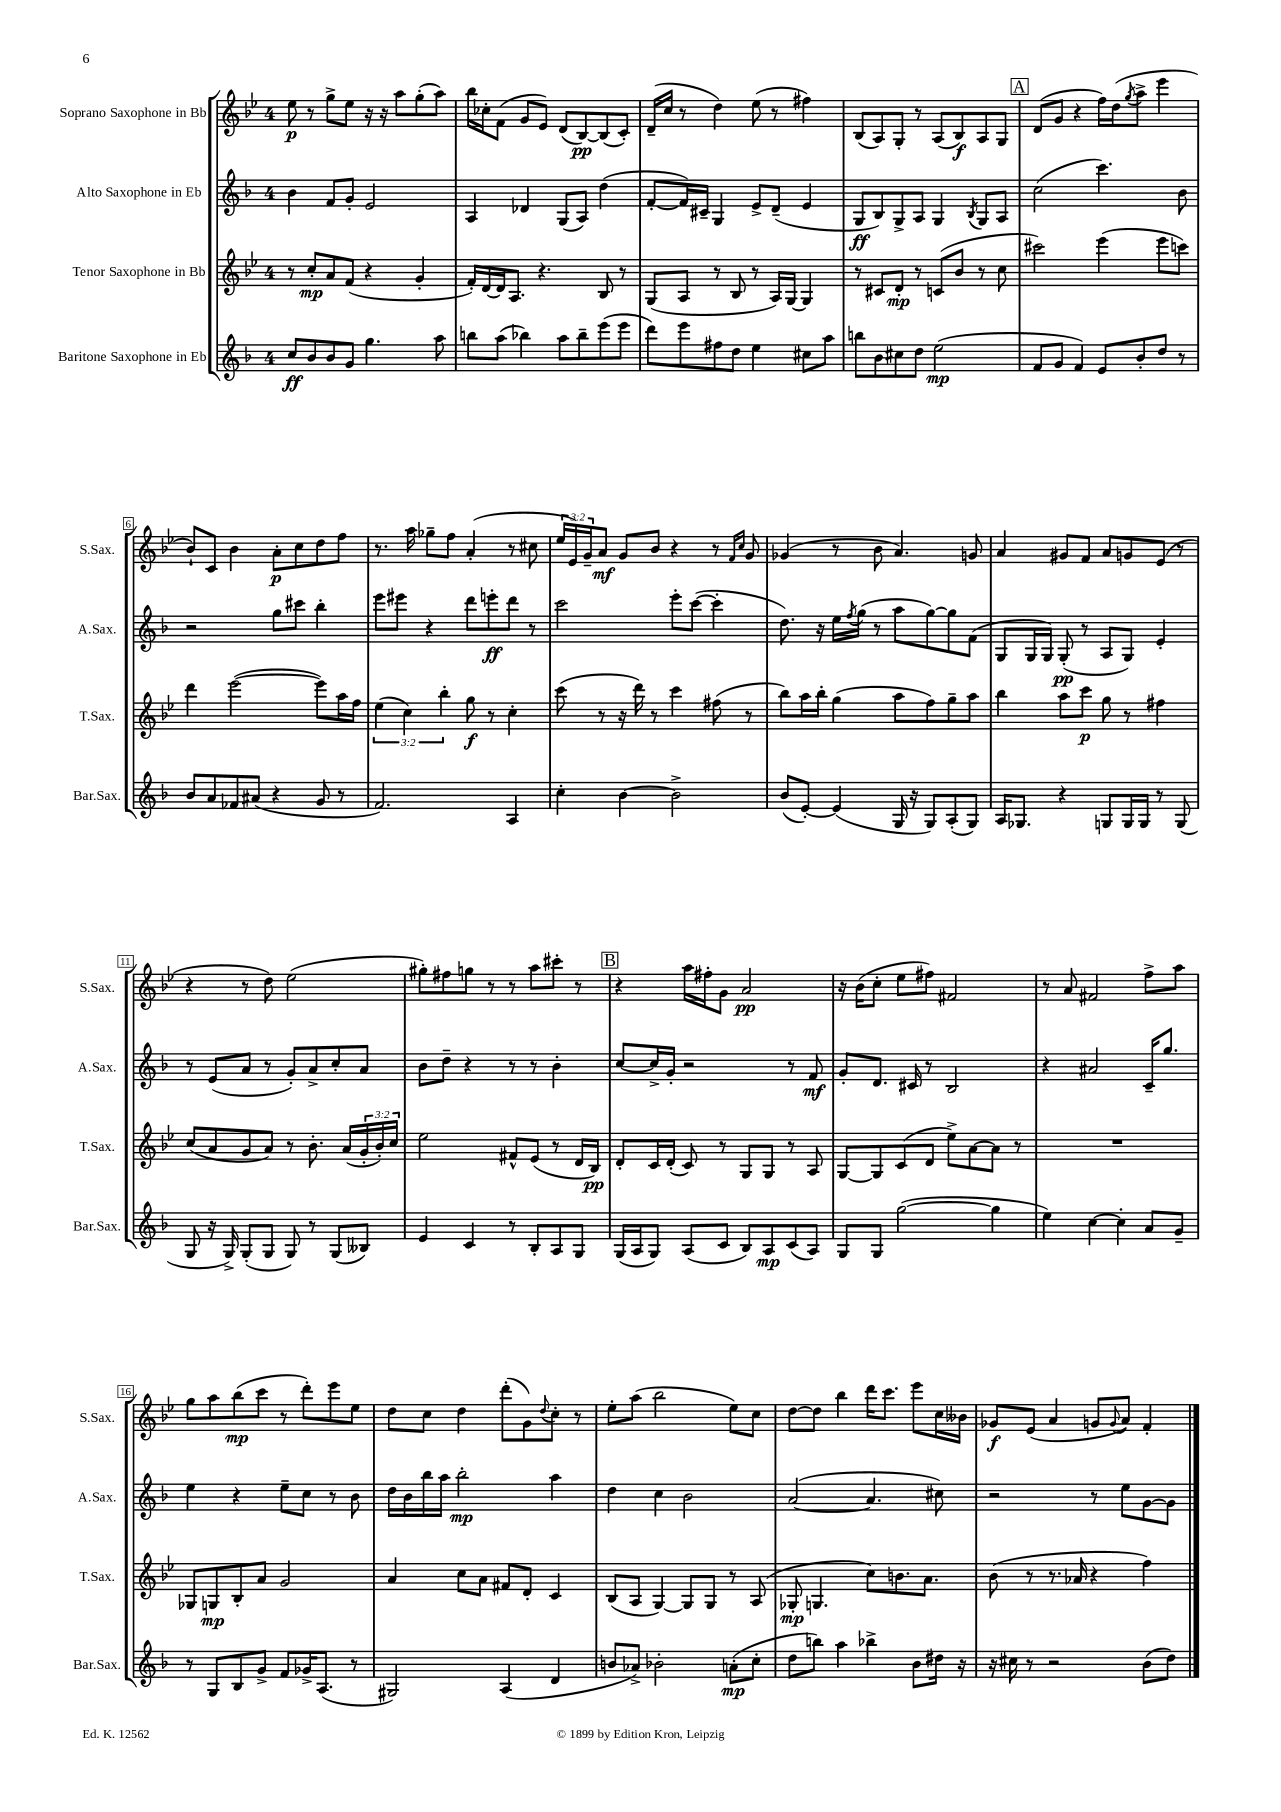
<<
\new StaffGroup <<
\new Staff = "s0" \with { instrumentName = "Soprano Saxophone in Bb" shortInstrumentName = "S.Sax." } {
    \clef treble \key bes \major \once \override Staff.TimeSignature.style = #'single-digit \time 4/4 \override Staff.TupletNumber.text = #tuplet-number::calc-fraction-text
    ees''8\p r8 g''8-> ees''8 r16 r16 a''8 g''8-.( a''8) |
    bes''16 ces''16-. f'8( g'8 ees'8) d'8( bes8~\pp) bes8( c'8-.) |
    d'16--( c''16 r8 d''4) ees''8( r8 fis''4) |
    bes8( a8) g8-. r8 a8( bes8\f) a8 g8 |
    \mark \markup { \box "A" } d'8( g'8 r4 f''16) d''16( \acciaccatura { g''8 } a''8-> ees'''4 |
    bes'8-!) c'8 bes'4 a'8-.\p c''8 d''8 f''8 |
    r8. a''16 ges''8-- f''8 a'4-.( r8 cis''8 |
    \tuplet 3/2 { ees''16 ees'16) g'16-- } a'8\mf g'8 bes'8 r4 r8 \grace { f'16 c''16 } g'8 |
    ges'4( r8 bes'8 a'4.) g'8 |
    a'4 gis'8 f'8 a'8 g'8 ees'8( r8 |
    r4 r8 d''8) ees''2( |
    gis''8-.) fis''8 g''8 r8 r8 a''8 cis'''8-. r8 |
    \mark \markup { \box "B" } r4 a''16 fis''16-. g'8 a'2\pp |
    r16 bes'16( c''8-. ees''8 fis''8) fis'2 |
    r8 a'8 fis'2 f''8-> a''8 |
    g''8 a''8 bes''8\mp( c'''8 r8 d'''8-.) ees'''8 ees''8 |
    d''8 c''8 d''4 d'''8-.( g'8) \appoggiatura { d''8 } c''8-. r8 |
    ees''8-. a''8( bes''2 ees''8) c''8 |
    d''8~ d''8 bes''4 d'''16 c'''8. ees'''8 c''16 beses'16 |
    ges'8\f ees'8( a'4 g'8 \appoggiatura { g'8 } a'8) f'4-. \bar "|." |
}
\new Staff = "s1" \with { instrumentName = "Alto Saxophone in Eb" shortInstrumentName = "A.Sax." } {
    \clef treble \key f \major \once \override Staff.TimeSignature.style = #'single-digit \time 4/4
    bes'4 f'8 g'8-. e'2 |
    a4 des'4 g8( a8) d''4( |
    f'8~-. f'16) cis'16-- g4 e'8-> d'8--( e'4 |
    g8\ff bes8) g8-> a8 g4 \acciaccatura { bes8 } g8 a8 |
    \mark \markup { \box "A" } c''2( c'''4.) bes'8 |
    r2 g''8 cis'''8 bes''4-. |
    e'''8 eis'''8 r4 d'''8 e'''8-.\ff d'''8 r8 |
    c'''2 e'''8-. c'''8~( c'''4-. |
    d''8.) r16 e''16 \acciaccatura { f''8 } g''16( r8 a''8 g''8~) g''8 f'8( |
    g8 g16 g16) g8-.\pp( r8 a8 g8) e'4-. |
    r8 e'8( a'8 r8 g'8-.) a'8-> c''8-. a'8 |
    bes'8 d''8-- r4 r8 r8 bes'4-. |
    \mark \markup { \box "B" } c''8~ c''16-> g'16-. r2 r8 f'8\mf |
    g'8-. d'8. cis'16 r8 bes2 |
    r4 ais'2 c'16-- g''8. |
    e''4 r4 e''8-- c''8 r8 bes'8 |
    d''16 bes'16 bes''16 a''16 bes''2-.\mp a''4 |
    d''4 c''4 bes'2 |
    a'2~( a'4. cis''8) |
    r2 r8 e''8 g'8~ g'8 \bar "|." |
}
\new Staff = "s2" \with { instrumentName = "Tenor Saxophone in Bb" shortInstrumentName = "T.Sax." } {
    \clef treble \key bes \major \once \override Staff.TimeSignature.style = #'single-digit \time 4/4 \override Staff.TupletNumber.text = #tuplet-number::calc-fraction-text
    r8 c''8-.\mp a'8 f'8( r4 g'4-. |
    f'16-.) d'16~ d'16 a8. r4. bes8 r8 |
    g8( a8 r8 bes8 r8 a16) g16~ g4 |
    r8 cis'8 d'8-.\mp r8 c'8( bes'8 r8 c''8 |
    \mark \markup { \box "A" } cis'''2) ees'''4( ees'''8 c'''8) |
    d'''4 ees'''2~( ees'''8) a''16 f''16 |
    \tuplet 3/2 { ees''4( c''4) bes''4-. } g''8\f r8 c''4-. |
    c'''8( r8 r16 d'''16) r8 c'''4 fis''8( r8 |
    bes''8) a''16 bes''16-. g''4( a''8 f''8) g''8-- a''8 |
    bes''4 a''8 c'''8\p g''8 r8 fis''4 |
    c''8( a'8 g'8 a'8) r8 bes'8.-. a'16( \tuplet 3/2 { g'16-. bes'16-.) c''16 } |
    ees''2 fis'8-^ ees'8( r8 d'16 bes16\pp) |
    \mark \markup { \box "B" } d'8-. c'16 d'16-.( c'8) r8 g8 g8 r8 a8 |
    g8~ g8 c'8( d'8 ees''8->) a'8~ a'8 r8 |
    R1 |
    ges8 g8\mp bes8-. a'8 g'2 |
    a'4 c''8 a'8 fis'8 d'8-. c'4 |
    bes8( a8 g4~) g8 g8 r8 a8( |
    ges8-.\mp g4. c''8) b'8. a'8. |
    bes'8( r8 r8. aes'16 r4 f''4) \bar "|." |
}
\new Staff = "s3" \with { instrumentName = "Baritone Saxophone in Eb" shortInstrumentName = "Bar.Sax." } {
    \clef treble \key f \major \once \override Staff.TimeSignature.style = #'single-digit \time 4/4
    c''8\ff bes'8 bes'8 g'8 g''4. a''8 |
    b''8 a''8( bes''4) a''8 bes''8-- e'''8( e'''8 |
    d'''8) e'''8 fis''8 d''8 e''4 cis''8 a''8 |
    b''8 bes'8 cis''8 d''8 e''2\mp( |
    \mark \markup { \box "A" } f'8 g'8 f'4) e'8 bes'8-. d''8 r8 |
    bes'8 a'8 fes'8 ais'8( r4 g'8 r8 |
    f'2.) a4 |
    c''4-. bes'4~ bes'2-> |
    bes'8( e'8~-.) e'4( g16 r16 g8) a8-.( g8) |
    a16 ges8. r4 g8 g16 g16 r8 g8( |
    g8 r16 g16->) g8-.( g8 g8) r8 g8( beses8) |
    e'4 c'4 r8 bes8-. a8 g8 |
    \mark \markup { \box "B" } g16( a16 g8) a8( c'8 bes8) a8\mp c'8( a8) |
    g8 g8 g''2~( g''4 |
    e''4) c''4~ c''4-. a'8 g'8-- |
    r8 g8 bes8 g'8-> f'8 ges'16-> a8.( r8 |
    gis2) a4( d'4 |
    b'8 aes'8->) bes'2-. a'8-.\mp( c''8-. |
    d''8 b''8) a''4 bes''4-> bes'8 dis''16 r16 |
    r16 cis''16 r8 r2 bes'8( d''8) \bar "|." |
}
>>
>>
\layout { \context { \Score \override BarNumber.stencil = #(make-stencil-boxer 0.1 0.3 ly:text-interface::print) } }
